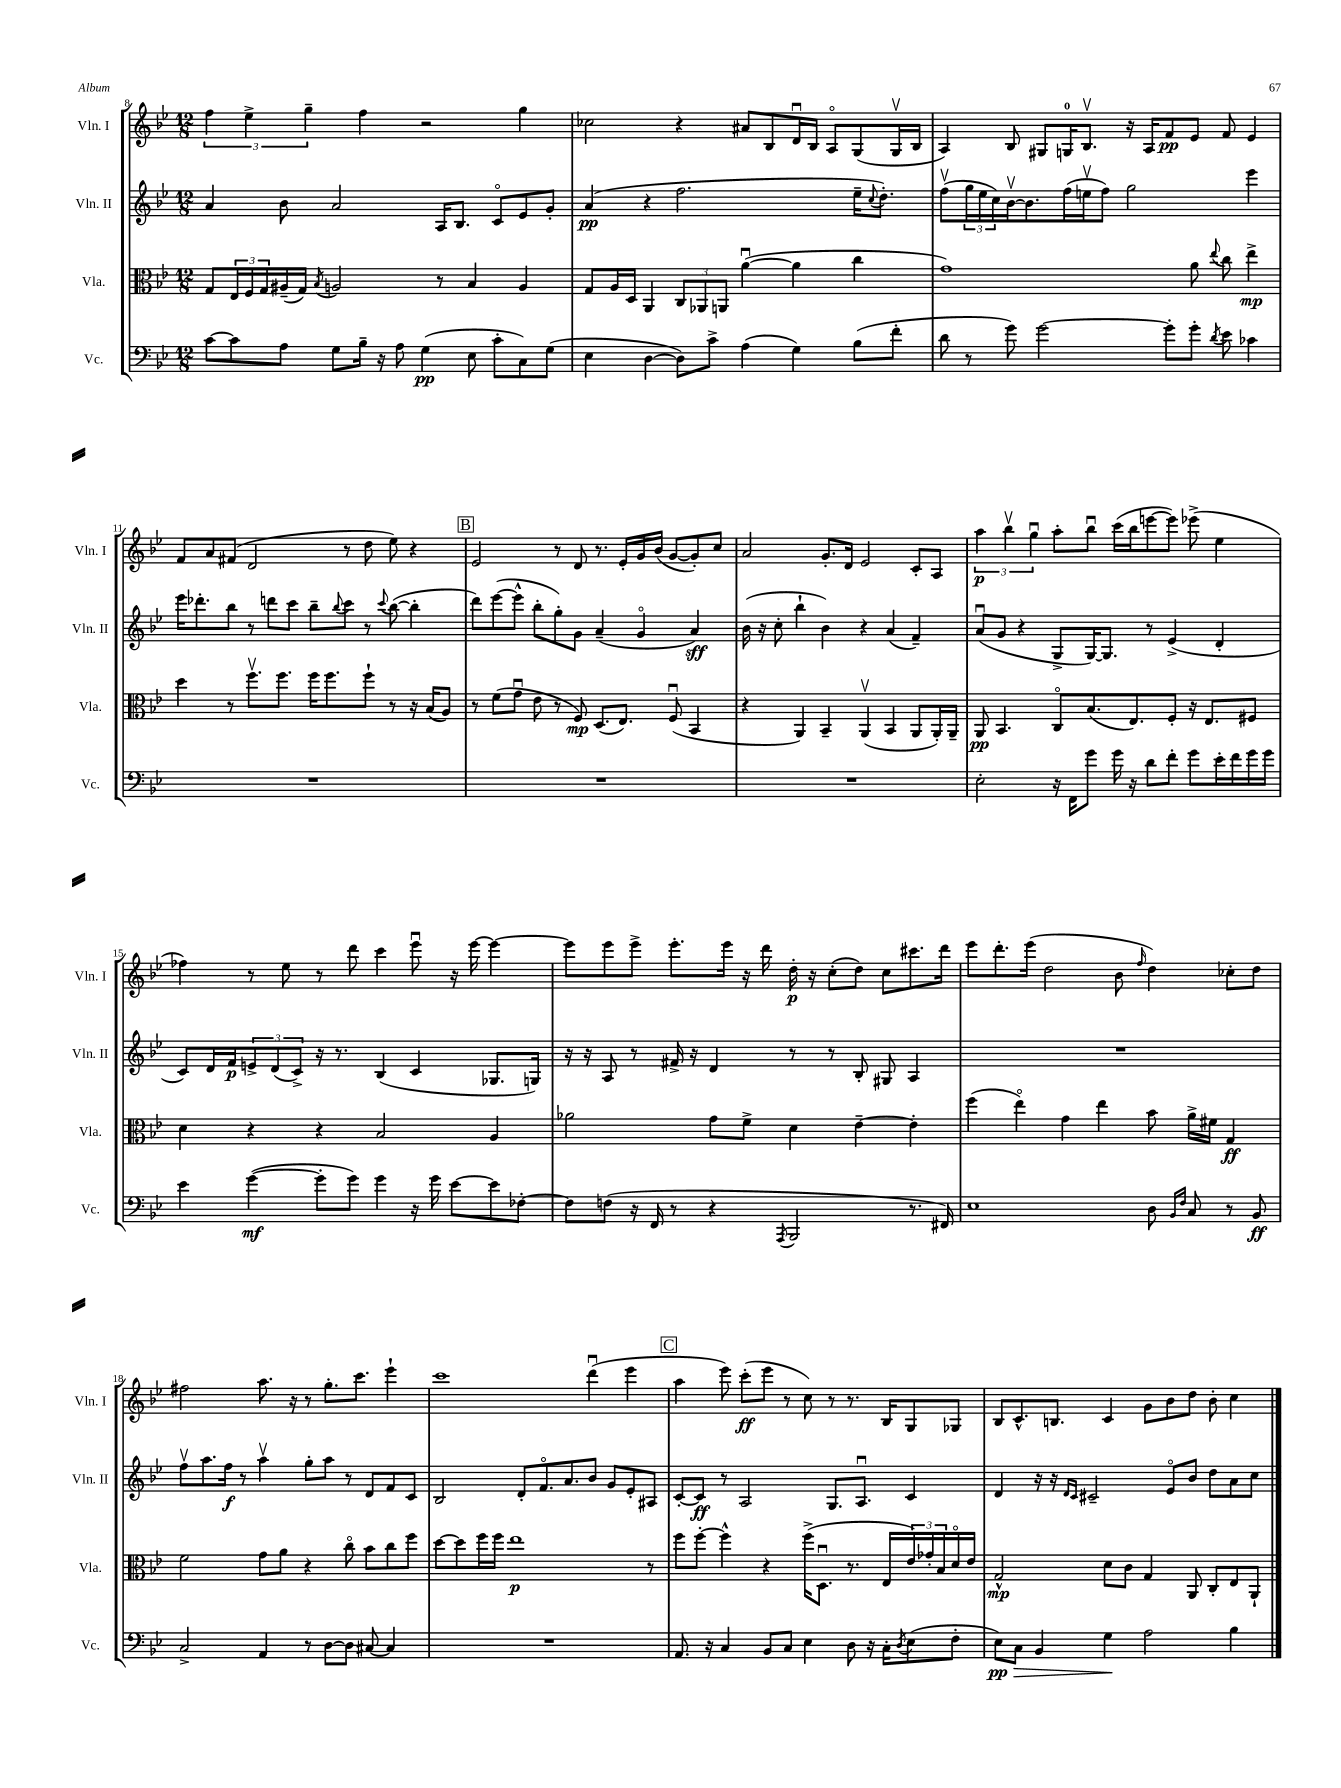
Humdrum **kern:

**kern	**dynam	**kern	**dynam	**kern	**dynam	**kern	**dynam
*part4	*part4	*part3	*part3	*part2	*part2	*part1	*part1
*staff4	*staff4	*staff3	*staff3	*staff2	*staff2	*staff1	*staff1
*I"Vc.	*	*I"Vla.	*	*I"Vln. II	*	*I"Vln. I	*
*I'Vc.	*	*I'Vla.	*	*I'Vln. II	*	*I'Vln. I	*
*clefF4	*	*clefC3	*	*clefG2	*	*clefG2	*
*k[b-e-]	*	*k[b-e-]	*	*k[b-e-]	*	*k[b-e-]	*
*M12/8	*	*M12/8	*	*M12/8	*	*M12/8	*
=8	=8	=8	=8	=8	=8	=8	=8
[8c\L	.	8G/L	.	4a/	.	6ff\	.
8c\]	.	24E-/L	.	.	.	.	.
.	.	24F/	.	.	.	6ee-^\	.
.	.	24G/	.	.	.	.	.
8A\J	.	(16A#X~/	.	8b-\	.	.	.
.	.	16G/JJ)	.	.	.	.	.
.	.	.	.	.	.	6gg~\	.
.	.	8qB-/	.	.	.	.	.
8G\L	.	2An/	.	2a/	.	.	.
16B-~\Jk	.	.	.	.	.	4ff\	.
16r	.	.	.	.	.	.	.
8A\	.	.	.	.	.	.	.
(4G\	pp	.	.	.	.	2r	.
.	.	8r	.	16A/KL	.	.	.
.	.	.	.	8.B-/J	.	.	.
8E-\	.	4B-/	.	.	.	.	.
8c'\L	.	.	.	8c/L	.	.	.
8C\)	.	4A/	.	8e-/	.	4gg\	.
(8G\J	.	.	.	8g'/J	.	.	.
=9	=9	=9	=9	=9	=9	=9	=9
4E-\	.	8G/L	.	(4a/	pp	2cc-X\	.
.	.	16A/L	.	.	.	.	.
.	.	16D/JJ	.	.	.	.	.
[4D\	.	4AA/	.	4r	.	.	.
8D\L])	.	12C/L	.	2.ff\	.	4r	.
.	.	12AA-X/	.	.	.	.	.
8c^\J	.	.	.	.	.	.	.
.	.	12AAn/J	.	.	.	.	.
(4A\	.	([4au\	.	.	.	8a#X/L	.
.	.	.	.	.	.	8B-/	.
4G\)	.	4a\]	.	.	.	16du/L	.
.	.	.	.	.	.	16B-/JJ	.
.	.	.	.	.	.	8A/L	.
(8B-\L	.	4cc\	.	16ee-~\KL	.	(8G/	.
.	.	.	.	8qqcc/	.	.	.
.	.	.	.	8.dd'\J)	.	.	.
8f'\J	.	.	.	.	.	16Gv/L	.
.	.	.	.	.	.	16B-/JJ	.
=10	=10	=10	=10	=10	=10	=10	=10
8d\	.	1g)	.	(8ffv\L	.	4A/)	.
8r	.	.	.	24gg\L	.	.	.
.	.	.	.	24ee-\	.	.	.
.	.	.	.	24cc\)	.	.	.
8g\)	.	.	.	[16b-v\J	.	8B-/	.
.	.	.	.	8.b-\]	.	.	.
[2g\	.	.	.	.	.	8G#X/L	.
.	.	.	.	(16ff\L	.	16Gn/K	.
.	.	.	.	16eenv\J	.	8.B-v/J	.
.	.	.	.	8ff\J)	.	.	.
.	.	.	.	2gg\	.	16r	.
.	.	.	.	.	.	16A/KL	.
8g'\L]	.	.	.	.	.	8f/	pp
8g'\J	.	8a\	.	.	.	8e-/J	.
8qd/	.	8qqee-/	.	.	.	.	.
8e-\	.	8cc\	.	.	.	8f/	.
4c-X\	.	4ee-^\	mp	4eee-\	.	4e-/	.
!!LO:LB:g=z
=11	=11	=11	=11	=11	=11	=11	=11
1.r	.	4dd\	.	16eee-\KL	.	8f/L	.
.	.	.	.	8.ddd-X'\	.	.	.
.	.	.	.	.	.	8a/	.
.	.	8r	.	8bb-\J	.	(8f#X/J	.
.	.	8.ffv\L	.	8r	.	2d/	.
.	.	.	.	8dddn\L	.	.	.
.	.	8.ff\J	.	.	.	.	.
.	.	.	.	8ccc\J	.	.	.
.	.	16ff\KL	.	8bb-~\L	.	.	.
.	.	8.ff\	.	.	.	.	.
.	.	.	.	8qqbb-/	.	.	.
.	.	.	.	8ccc\J	.	8r	.
.	.	8ff`\J	.	8r	.	8dd\	.
.	.	.	.	8qqccc/	.	.	.
.	.	8r	.	([8bb-\	.	8ee-\)	.
.	.	16r	.	4bb-'\]	.	4r	.
.	.	(16B-/KL	.	.	.	.	.
.	.	8A/J)	.	.	.	.	.
!!LO:REH:place=s1:t=B
=12	=12	=12	=12	=12	=12	=12	=12
1.r	.	8r	.	8ddd\L)	.	2e-/	.
.	.	(8f\L	.	([8eee-\	.	.	.
.	.	8gu\J	.	8eee-^^\J]	.	.	.
.	.	8e-\	.	8bb-'\L	.	.	.
.	.	8r	.	8gg'\)	.	8r	.
.	.	8F/)	mp	8g\J	.	8d/	.
.	.	(8.D/L	.	(4a~/	.	8.r	.
.	.	8.E-/J)	.	.	.	16e-'/LL	.
.	.	.	.	4g/	.	16g/	.
.	.	.	.	.	.	(16b-/JJ	.
.	.	(8Fu/	.	.	.	[8g/L	.
.	.	4BB-/	.	4a/)	sff	8g'/])	.
.	.	.	.	.	.	8cc/J	.
=13	=13	=13	=13	=13	=13	=13	=13
1.r	.	4r	.	(16b-\	.	2a/	.
.	.	.	.	16r	.	.	.
.	.	.	.	8cc'\	.	.	.
.	.	4AA/)	.	4bb-`\	.	.	.
.	.	4BB-~/	.	4b-\)	.	8.g'/L	.
.	.	.	.	.	.	16d/Jk	.
.	.	(4AAv/	.	4r	.	2e-/	.
.	.	4BB-/	.	(4a/	.	.	.
.	.	8AA/L	.	4f~/)	.	8c'/L	.
.	.	16AA'/L)	.	.	.	8A/J	.
.	.	16AA~/JJ	.	.	.	.	.
=14	=14	=14	=14	=14	=14	=14	=14
2E-'\	.	8AA/	pp	(8au/L	.	6aa\	p
.	.	4.BB-/	.	8g/J	.	.	.
.	.	.	.	.	.	6bb-v\	.
.	.	.	.	4r	.	.	.
.	.	.	.	.	.	6ggu\	.
16r	.	8C/L	.	8G^/L	.	8aa'\L	.
16FF\KL	.	.	.	.	.	.	.
8g\J	.	(8.B-/	.	[16G/K)	.	8bb-u\J	.
.	.	.	.	8.G/J]	.	.	.
16g\	.	.	.	.	.	(16ccc\LL	.
16r	.	8.E-/)	.	.	.	16bb-\J	.
8d\L	.	.	.	8r	.	[8eeen\	.
8f'\J	.	8F'/J	.	(4e-^/	.	8eee\J])	.
8g\L	.	16r	.	.	.	(8eee-X^\	.
.	.	8.E-/L	.	.	.	.	.
16e-'\L	.	.	.	4d'/	.	4ee-\	.
16f\	.	.	.	.	.	.	.
16g\	.	8F#X/J	.	.	.	.	.
16g\JJ	.	.	.	.	.	.	.
!!LO:LB:g=z
=15	=15	=15	=15	=15	=15	=15	=15
4e-\	.	4d\	.	8c/L)	.	4ff-X\)	.
.	.	.	.	16d/L	.	.	.
.	.	.	.	16f/J	p	.	.
([4g\	mf	4r	.	12en^/	.	8r	.
.	.	.	.	(12d/	.	.	.
.	.	.	.	.	.	8ee-\	.
.	.	.	.	12c^/J)	.	.	.
8g'\L]	.	4r	.	16r	.	8r	.
.	.	.	.	8.r	.	.	.
8g\J)	.	.	.	.	.	8ddd\	.
4g\	.	2B-/	.	(4B-/	.	4ccc\	.
16r	.	.	.	4c/	.	8eee-u\	.
16g\	.	.	.	.	.	.	.
[8e-\L	.	.	.	.	.	16r	.
.	.	.	.	.	.	[16eee-\	.
8e-\]	.	4A/	.	8.G-X/L	.	4eee-\_	.
[8F-X'\J	.	.	.	.	.	.	.
.	.	.	.	16Gn/Jk)	.	.	.
=16	=16	=16	=16	=16	=16	=16	=16
8F-\L]	.	2a-X\	.	16r	.	8eee-\L]	.
.	.	.	.	16r	.	.	.
(8Fn\J	.	.	.	8A/	.	8eee-\	.
16r	.	.	.	8r	.	8eee-^\J	.
16FF/	.	.	.	.	.	.	.
8r	.	.	.	16f#X^/	.	8.eee-'\L	.
.	.	.	.	16r	.	.	.
4r	.	8g\L	.	4d/	.	.	.
.	.	.	.	.	.	16eee-\Jk	.
.	.	8f^\J	.	.	.	16r	.
.	.	.	.	.	.	16ddd\	.
8qAAA/	.	.	.	.	.	.	.
2BBB-/	.	4d\	.	8r	.	16dd'\	p
.	.	.	.	.	.	16r	.
.	.	.	.	8r	.	(8cc'\L	.
.	.	[4e-~\	.	8B-'/	.	8dd\J)	.
.	.	.	.	8G#X/	.	8cc\L	.
8.r	.	4e-'\]	.	4A/	.	8.ccc#X\	.
16FF#X/)	.	.	.	.	.	16ddd\Jk	.
=17	=17	=17	=17	=17	=17	=17	=17
1E-	.	(4ff\	.	1.r	.	8eee-\L	.
.	.	.	.	.	.	8.ddd'\	.
.	.	4ee-\)	.	.	.	.	.
.	.	.	.	.	.	(16eee-\Jk	.
.	.	.	.	.	.	2dd\	.
.	.	4g\	.	.	.	.	.
.	.	4ee-\	.	.	.	.	.
.	.	.	.	.	.	8b-\	.
.	.	.	.	.	.	16qqff/	.
8D\	.	8b-\	.	.	.	4dd\)	.
16qqBB-/LL	.	.	.	.	.	.	.
16qqF/JJ	.	.	.	.	.	.	.
8C/	.	16a^\LL	.	.	.	.	.
.	.	16f#X\JJ	.	.	.	.	.
8r	.	4G/	ff	.	.	8cc-X'\L	.
8BB-/	ff	.	.	.	.	8dd\J	.
!!LO:LB:g=z
=18	=18	=18	=18	=18	=18	=18	=18
2C^/	.	2f\	.	8ffv\L	.	2ff#X\	.
.	.	.	.	8.aa\	.	.	.
.	.	.	.	16ff\Jk	f	.	.
.	.	.	.	8r	.	.	.
4AA/	.	8g\L	.	4aav\	.	8.aa\	.
.	.	8a\J	.	.	.	.	.
.	.	.	.	.	.	16r	.
8r	.	4r	.	8gg'\L	.	8r	.
[8D\L	.	.	.	8aa\J	.	8.gg'\L	.
8D\J]	.	8cc\	.	8r	.	.	.
.	.	.	.	.	.	8.ccc\J	.
[8C#X/	.	8b-\L	.	8d/L	.	.	.
4C#/]	.	8cc\	.	8f/	.	4eee-`\	.
.	.	8ff\J	.	8c/J	.	.	.
=19	=19	=19	=19	=19	=19	=19	=19
1.r	.	[8dd\L	.	2B-/	.	1ccc	.
.	.	8dd\]	.	.	.	.	.
.	.	16ff\L	.	.	.	.	.
.	.	16ff\JJ	.	.	.	.	.
.	.	1ee-	p	.	.	.	.
.	.	.	.	8d'/L	.	.	.
.	.	.	.	8.f/	.	.	.
.	.	.	.	8.a/	.	.	.
.	.	.	.	8b-/J	.	(4dddu\	.
.	.	.	.	8g/L	.	.	.
.	.	.	.	8e-'/	.	4eee-\	.
.	.	8r	.	8A#X/J	.	.	.
!!LO:REH:place=s1:t=C
=20	=20	=20	=20	=20	=20	=20	=20
8.AA/	.	8ff\L	.	[8c'/L	.	4aa\	.
.	.	[8ff'\J	.	8c/J]	ff	.	.
16r	.	.	.	.	.	.	.
4C/	.	4ff^^\]	.	8r	.	8eee-\)	.
.	.	.	.	2A/	.	(8ccc'\L	ff
8BB-/L	.	4r	.	.	.	8eee-\J	.
8C/J	.	.	.	.	.	8r	.
4E-\	.	(16ff^\KL	.	.	.	8cc\)	.
.	.	8.Du\J	.	.	.	.	.
.	.	.	.	8.G/L	.	8r	.
8D\	.	8.r	.	.	.	8.r	.
.	.	.	.	8.Au/J	.	.	.
16r	.	.	.	.	.	.	.
16C'\KL	.	16E-/LL	.	.	.	16B-/KL	.
8qD/	.	.	.	.	.	.	.
(8E-\	.	24e-/)	.	4c/	.	8G/	.
.	.	24g-X'/	.	.	.	.	.
.	.	24B-/	.	.	.	.	.
8F'\J	.	16d/	.	.	.	8G-X/J	.
.	.	16e-/JJ	.	.	.	.	.
=21	=21	=21	=21	=21	=21	=21	=21
!	!LO:HP:b	!	!	!	!	!	!
8E-\L)	> pp	2G^^/	mp	4d/	.	8B-/L	.
8C\J	.	.	.	.	.	8.c^^/	.
4BB-/	.	.	.	16r	.	.	.
.	.	.	.	16r	.	8.Bn/J	.
.	.	.	.	16qqd/LL	.	.	.
.	.	.	.	16qqc/JJ	.	.	.
.	.	.	.	2c#X~/	.	.	.
4G\	.	8d\L	.	.	.	4c/	.
.	.	8c\J	.	.	.	.	.
2A\	]	4G/	.	.	.	8g\L	.
.	.	.	.	8e-/L	.	8b-\	.
.	.	8AA/	.	8b-/J	.	8dd\J	.
.	.	8C'/L	.	8dd\L	.	8b-'\	.
4B-\	.	8E-/	.	8a\	.	4cc\	.
.	.	8AA`/J	.	8cc\J	.	.	.
==	==	==	==	==	==	==	==
*-	*-	*-	*-	*-	*-	*-	*-
